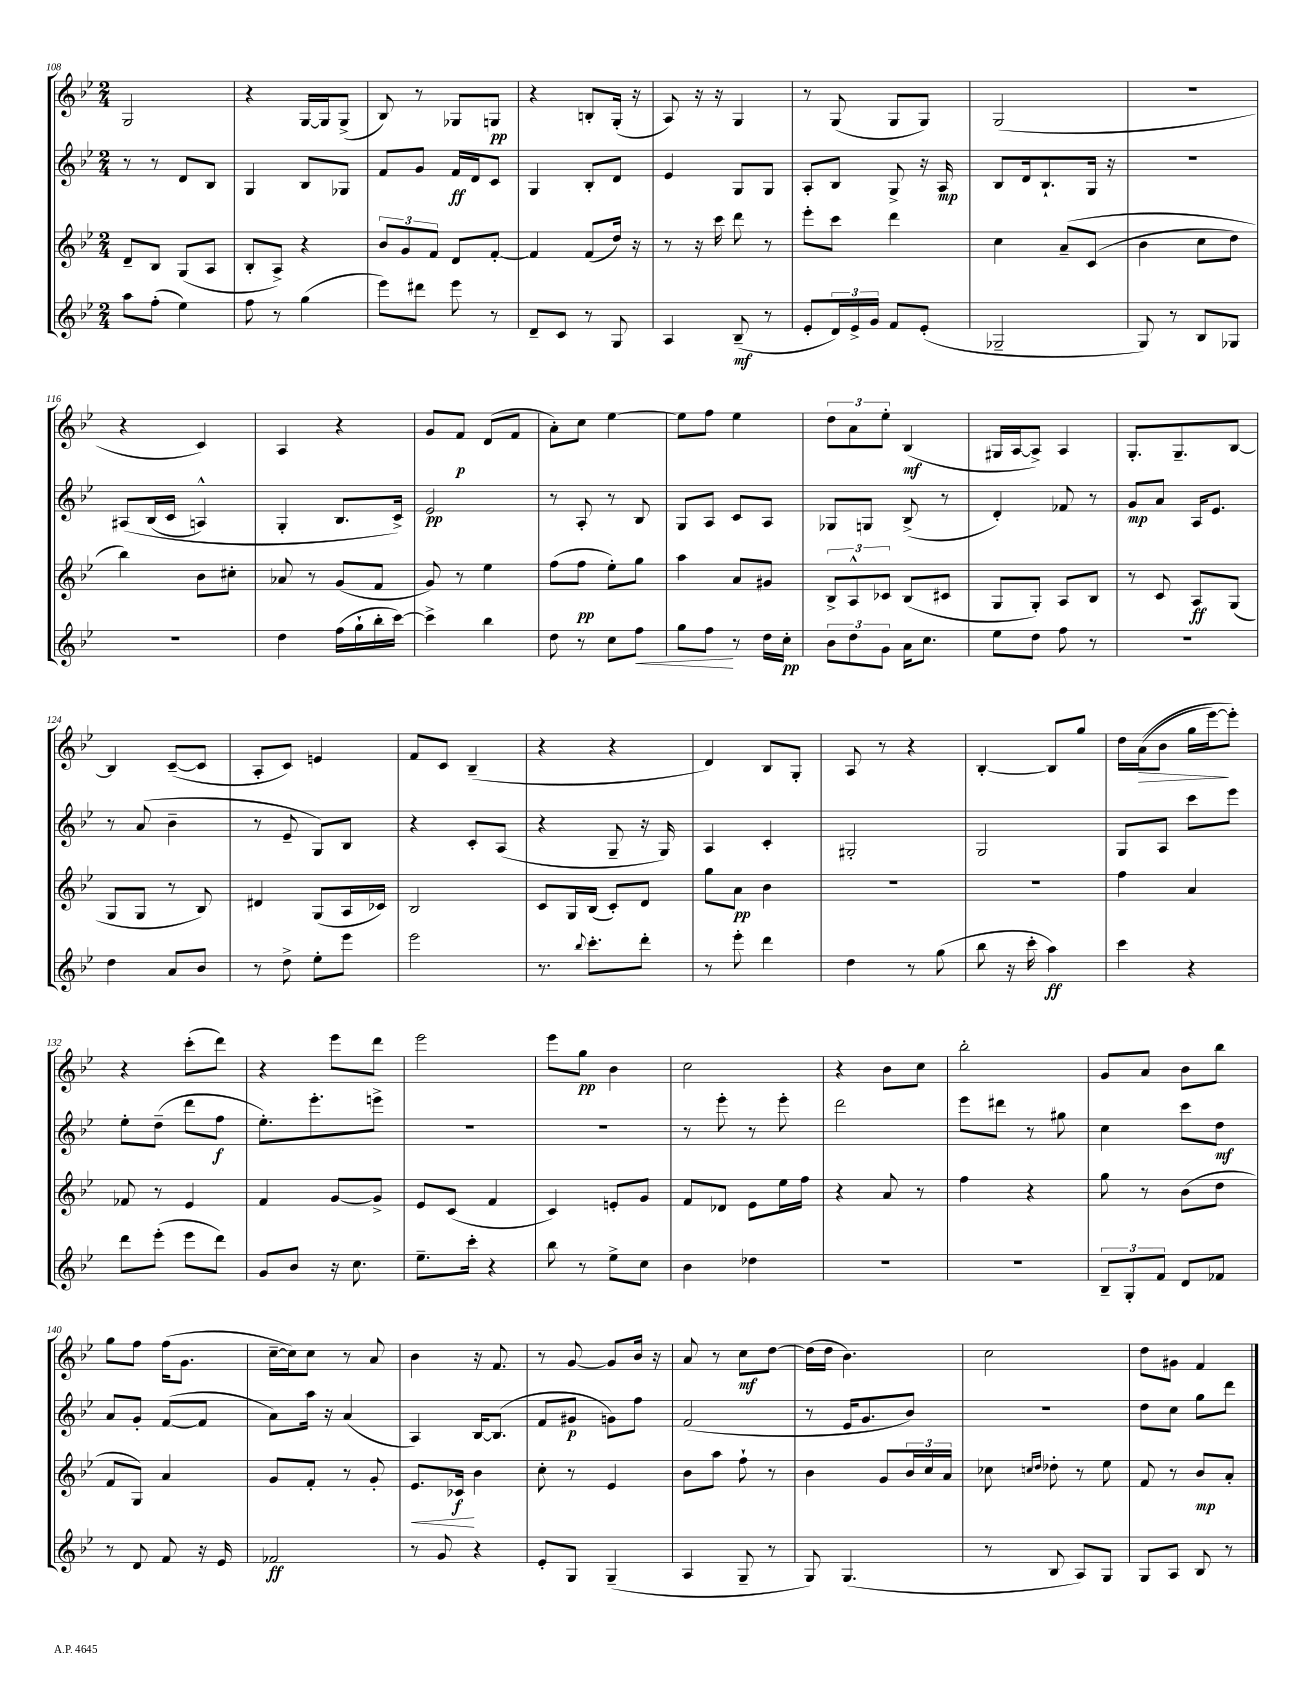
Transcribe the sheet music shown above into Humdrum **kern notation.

**kern	**kern	**kern	**kern
*staff4	*staff3	*staff2	*staff1
*clefG2	*clefG2	*clefG2	*clefG2
*k[b-e-]	*k[b-e-]	*k[b-e-]	*k[b-e-]
*M2/4	*M2/4	*M2/4	*M2/4
8aa\L	8d~/L	8r	2G/
(8ff'\J	8B-/J	8r	.
4ee-\)	(8G/L	8d/L	.
.	8A/J	8B-/J	.
=	=	=	=
8ff\	8B-'/L	4G/	4r
8r	8A^/J)	.	.
(4gg\	4r	8B-/L	[16G/LL
.	.	.	16G/]J
.	.	8G-/J	(8G^/J
=	=	=	=
8eee-\L)	12b-/L	8f/L	8B-/)
.	12g/	.	.
8ddd#\J	.	8g/J	8r
.	12f/J	.	.
8eee-\	8d/L	16f/LL	8G-/L
.	.	16d/J	.
8r	[8f'/J	8c/J	8G/J
=	=	=	=
8d~/L	4f/]	4G/	4r
8c/J	.	.	.
8r	(8f/L	8B-'/L	8B'/L
8G/	16dd/Jk)	8d/J	(16G'/Jk
.	16r	.	16r
=	=	=	=
4A/	8r	4e-/	8A/)
.	16r	.	16r
.	16ccc\	.	16r
(8B-~/	8ddd\	8G/L	4G/
8r	8r	8G/J	.
=	=	=	=
8e-'/L	8eee-'\L	8A'/L	8r
24d/L)	8ccc\J	8B-/J	(8G/
24e-^/	.	.	.
24g/JJ	.	.	.
8f/L	4ddd\	8G^/	8G/L
(8e-'/J	.	16r	8G/J)
.	.	16A/	.
=	=	=	=
2G-~/	4cc\	8B-/L	(2G/
.	.	16d/k	.
.	.	8.B-`/	.
.	&(8a~/L	.	.
.	(8c/J	16G/Jk	.
.	.	16r	.
=	=	=	=
8G/)	4b-\	2r	2r
8r	.	.	.
8B-/L	8cc\L	.	.
8G-/J	8dd\J)	.	.
=	=	=	=
2r	4bb-\&)	&(8A#/L	4r
.	.	(16B-/L	.
.	.	16c/JJ	.
.	8b-\L	4A^^/)	4c/)
.	8cc#'\J	.	.
=	=	=	=
4dd\	8a-/	4G'/	4A/
.	8r	.	.
(16ff\LL	(8g/L	8.B-/L	4r
16gg`\	.	.	.
16bb-'\	8f/J	.	.
[16ccc\JJ)	.	16c^/Jk&)	.
=	=	=	=
4ccc^\]	8g/)	2e-/	8g/L
.	8r	.	8f/J
4bb-\	4ee-\	.	(8d/L
.	.	.	8f/J
=	=	=	=
8dd\	(8ff\L	8r	8a'\L)
8r	8ff\J	8A'/	8cc\J
8cc\L	8ee-'\L)	8r	[4ee-\
8ff\J	8gg\J	8B-/	.
=	=	=	=
8gg\L	4aa\	8G/L	8ee-\]L
8ff\J	.	8A/J	8ff\J
8r	8a/L	8c/L	4ee-\
16dd\LL	8g#/J	8A/J	.
16cc'\JJ	.	.	.
=	=	=	=
12b-\L	12B-^/L	8G-/L	12dd\L
12dd\	12A^^/	.	12a\
.	.	8G/J	.
12g\J	12c-/J	.	12ee-'\J
16a\LK	(8B-/L	(8B-^/	(4B-/
8.cc\J	.	.	.
.	8c#/J	8r	.
=	=	=	=
8ee-\L	8G/L	4d'/)	16G#/LL
.	.	.	[16A/J
8dd\J	8G'/J)	.	8A^/]J)
8ff\	8A/L	8f-/	4A/
8r	8B-/J	8r	.
=	=	=	=
2r	8r	8g/L	8.G'/L
.	8c/	8a/J	.
.	.	.	8.G~/
.	8A/L	16A/LK	.
.	.	8.e-/J	.
.	(8G/J	.	[8B-/J
=	=	=	=
4dd\	8G/L	8r	4B-/]
.	8G/J	(8a/	.
8a/L	8r	4b-~\	([8c~/L
8b-/J	8B-/)	.	8c/]J
=	=	=	=
8r	4d#/	8r	8A'/L
8dd^\	.	8e-~/	8c/J)
8ee-'\L	(8G/L	8G/L)	4e/
8eee-\J	16A/L	8B-/J	.
.	16c-/JJ)	.	.
=	=	=	=
2eee-\	2B-/	4r	8f/L
.	.	.	8c/J
.	.	8c'/L	(4B-~/
.	.	(8A/J	.
=	=	=	=
8.r	8c/L	4r	4r
.	16G/L	.	.
8qqbb-/	.	.	.
8.ccc'\L	(16B-/JJ	.	.
.	8c'/L)	8G~/	4r
8ddd'\J	8d/J	16r	.
.	.	16G/)	.
=	=	=	=
8r	8gg\L	4A/	4d/)
8eee-'\	8a\J	.	.
4ddd\	4b-\	4c'/	8B-/L
.	.	.	8G'/J
=	=	=	=
4dd\	2r	2G#'/	8A/
.	.	.	8r
8r	.	.	4r
(8gg\	.	.	.
=	=	=	=
8bb-\	2r	2G/	[4B-'/
16r	.	.	.
16ccc'\	.	.	.
4aa\)	.	.	8B-/]L
.	.	.	8gg/J
=	=	=	=
4ccc\	4ff\	8G/L	16dd\LL
.	.	.	&((16a\J
.	.	8A/J	8b-\J
4r	4a/	8ccc\L	16gg\LL
.	.	.	[16eee-\J)
.	.	8eee-\J	8eee-'\]J&)
=	=	=	=
8ddd\L	8f-/	8ee-'\L	4r
(8eee-'\J	8r	(8dd~\J	.
8eee-\L	4e-/	8ddd\L	(8ccc'\L
8ddd\J)	.	8ff\J	8ddd\J)
=	=	=	=
8g/L	4f/	8.ee-'\L)	4r
8b-/J	.	.	.
.	.	8.eee-'\	.
16r	[8g/L	.	8eee-\L
8.cc\	.	.	.
.	8g^/]J	8eee^\J	8ddd\J
=	=	=	=
8.ee-~\L	8e-/L	2r	2eee-\
.	(8c/J	.	.
16ccc'\Jk	.	.	.
4r	4f/	.	.
=	=	=	=
8bb-\	4c/)	2r	8eee-\L
8r	.	.	8gg\J
8ee-^\L	8e'/L	.	4b-\
8cc\J	8g/J	.	.
=	=	=	=
4b-\	8f/L	8r	2cc\
.	8d-/J	8eee-'\	.
4dd-\	8e-\L	8r	.
.	16ee-\L	8eee-'\	.
.	16ff\JJ	.	.
=	=	=	=
2r	4r	2ddd\	4r
.	8a/	.	8b-\L
.	8r	.	8cc\J
=	=	=	=
2r	4ff\	8eee-\L	2bb-'\
.	.	8ddd#\J	.
.	4r	8r	.
.	.	8gg#\	.
=	=	=	=
12B-~/L	8gg\	4cc\	8g/L
12G'/	.	.	.
.	8r	.	8a/J
12f/J	.	.	.
8d/L	(8b-\L	8ccc\L	8b-\L
8f-/J	8dd\J	8dd\J	8bb-\J
=	=	=	=
8r	8f/L	8a/L	8gg\L
8d/	8G/J)	8g'/J	8ff\J
8f/	4a/	([8f/L	(16ff\LK
.	.	.	8.g\J
16r	.	8f/]J	.
16e-/	.	.	.
=	=	=	=
2f-/	8g/L	8a\L)	[16cc~\LL
.	.	.	16cc\]J)
.	8f'/J	16aa\Jk	8cc\J
.	.	16r	.
.	8r	(4a/	8r
.	8g'/	.	8a/
=	=	=	=
8r	8.e-/L	4A/)	4b-\
8g/	.	.	.
.	16c-/Jk	.	.
4r	4b-\	[16B-/LK	16r
.	.	(8.B-/]J	8.f/
=	=	=	=
8e-'/L	8cc'\	8f/L	8r
8G/J	8r	8g#/J	[8g/
(4G~/	4e-/	8g\L)	8g/]L
.	.	8ff\J	16b-/Jk
.	.	.	16r
=	=	=	=
4A/	8b-\L	(2f/	8a/
.	8aa\J	.	8r
8G~/	8ff`\	.	8cc\L
8r	8r	.	[8dd\J
=	=	=	=
8G/)	4b-\	8r	(16dd\]LL
.	.	.	16dd\JJ
(4.G/	.	16e-/LK	4.b-\)
.	.	8.g/	.
.	8g/L	.	.
.	24b-/L	8b-/J)	.
.	24cc/	.	.
.	24a/JJ	.	.
=	=	=	=
8r	8cc-\	2r	2cc\
.	16qqcc/LL	.	.
.	16qqdd/JJ	.	.
8B-/	8dd-'\	.	.
8A/L)	8r	.	.
8G/J	8ee-\	.	.
=	=	=	=
8G/L	8f/	8dd\L	8dd\L
8A/J	8r	8cc\J	8g#\J
8B-/	8b-/L	8gg\L	4f/
8r	8a'/J	8ddd\J	.
==	==	==	==
*-	*-	*-	*-
